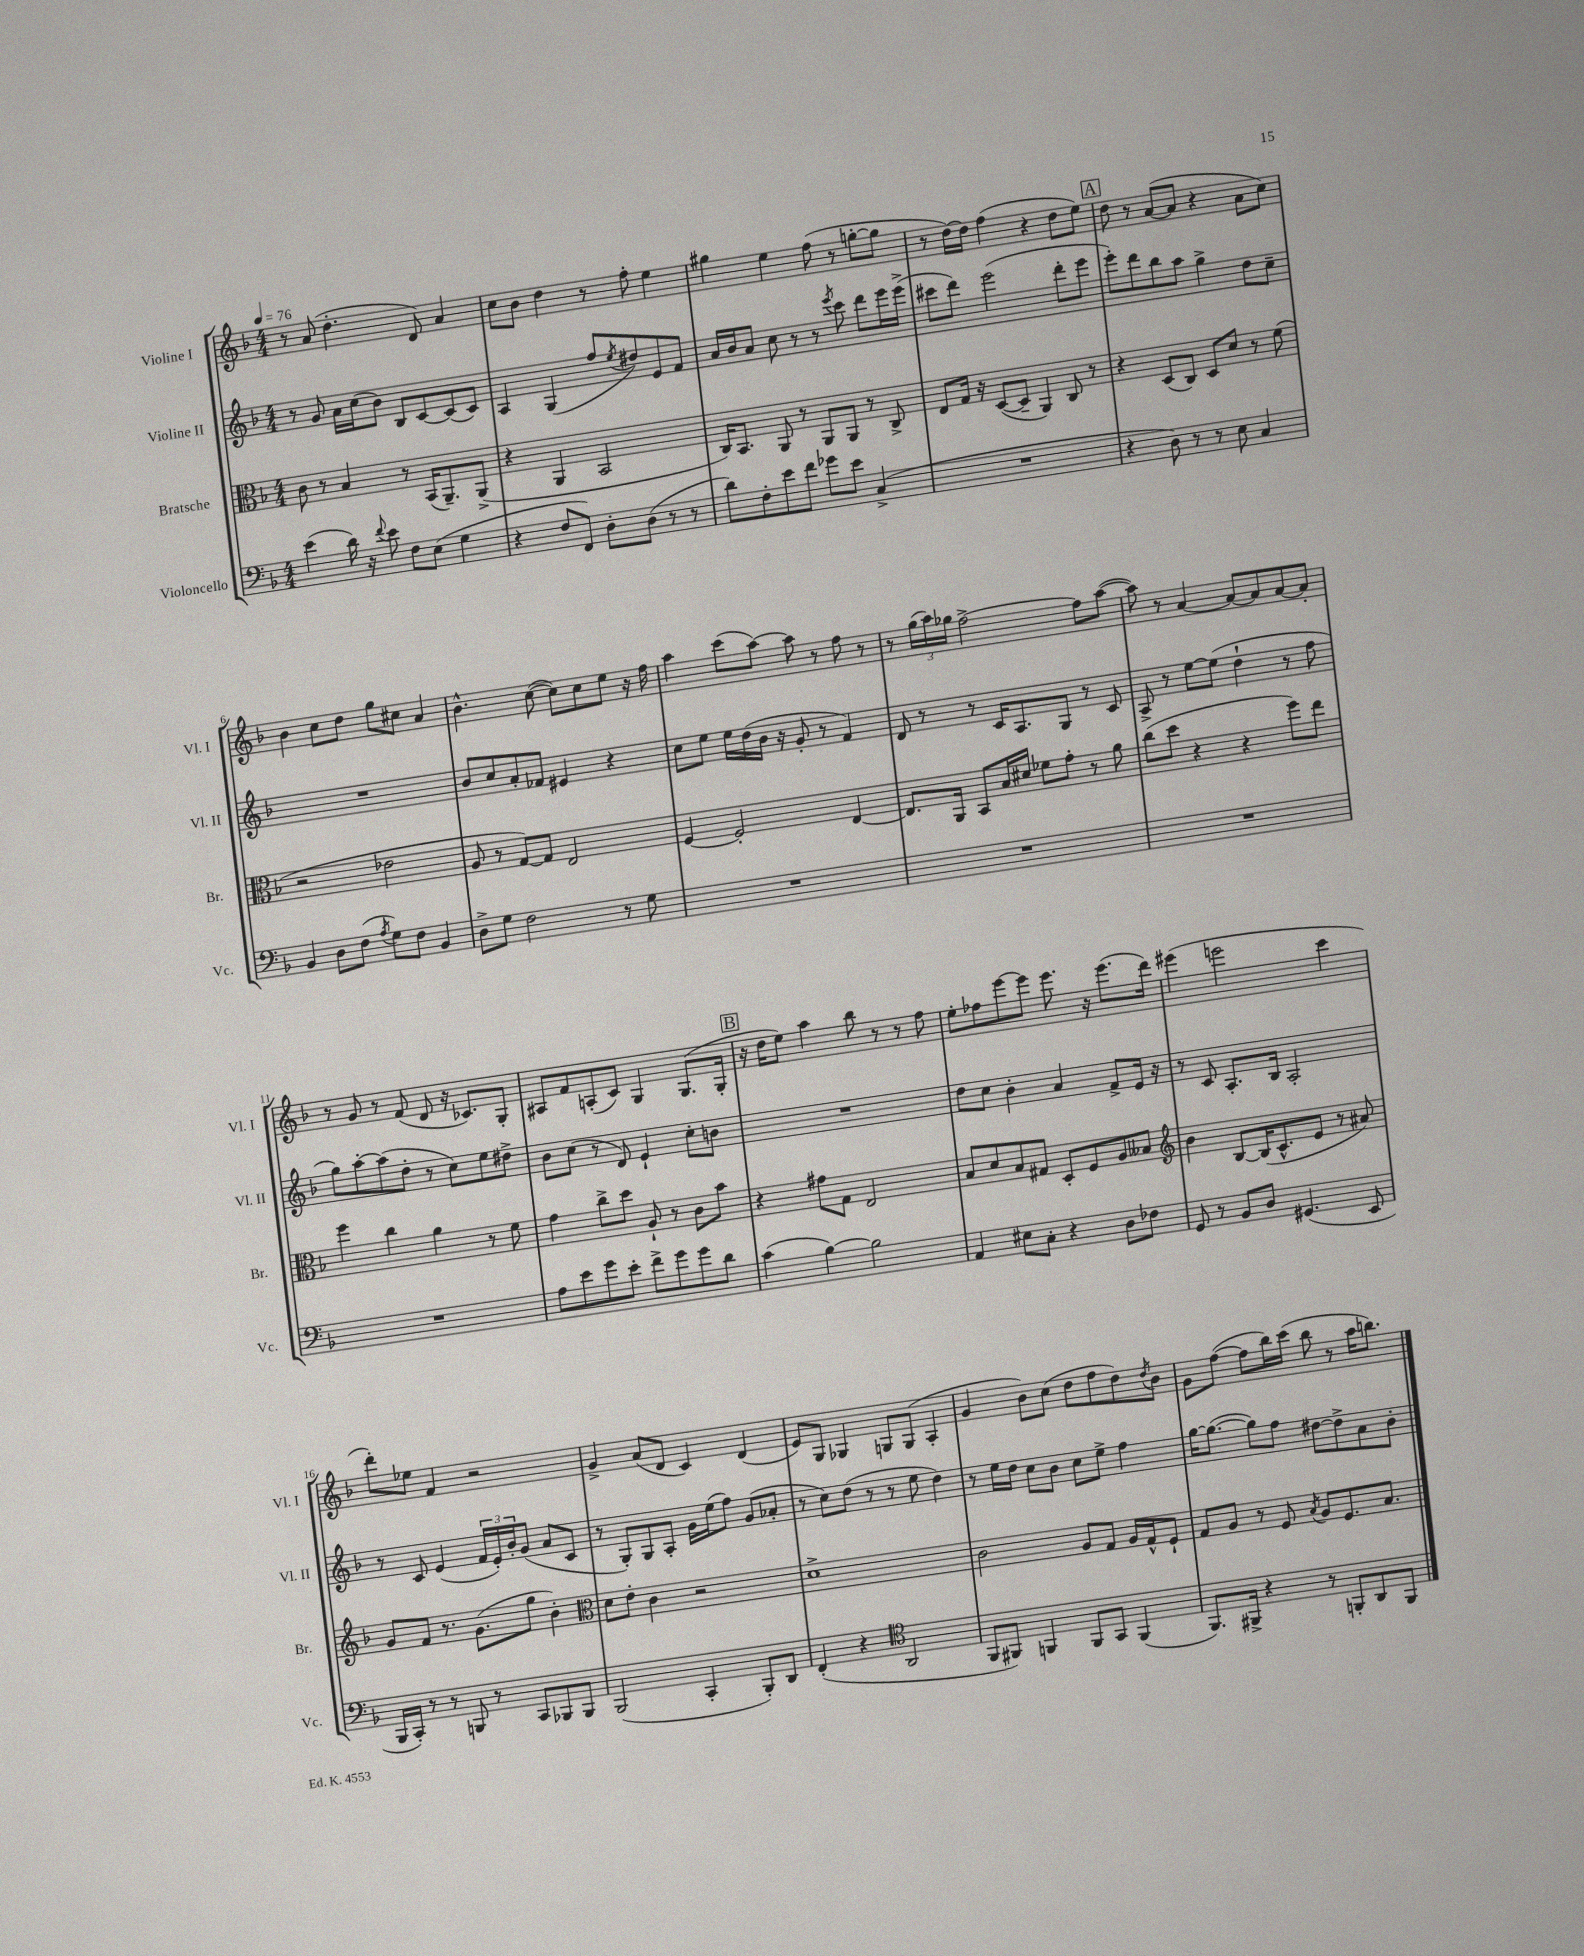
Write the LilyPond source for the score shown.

<<
\new StaffGroup <<
\new Staff = "s0" \with { instrumentName = "Violine I" shortInstrumentName = "Vl. I" } {
    \clef treble \key f \major \numericTimeSignature \time 4/4 \tempo 4 = 76
    r8 a'8( d''4.-. d'8) a'4 |
    c''8 bes'8 d''4 r8 f''8-. e''4 |
    gis''4 e''4 f''8( r8 g''8~-. g''8 |
    r8 d''16~) d''16 f''4( r4 d''8 e''8) |
    \mark \markup { \box "A" } d''8 r8 a'8~( a'8 r4 a'8 c''8) |
    bes'4 c''8 d''8 g''8 cis''8 a'4 |
    bes'4.-^ c''8~( c''8) c''8 e''8 r16 f''16 |
    a''4 c'''8( a''8~) a''8 r8 f''8 r8 |
    r8 \tuplet 3/2 { g''16( a''16) ges''16 } f''2~-> f''8 a''8~( |
    a''8) r8 a'4~ a'8~ a'8 a'8~ a'8-. |
    r8 g'8 r8 f'8( d'8 r16 ces'8.) g8-. |
    ais8 f'8 a8-.( c'8) g4 g8.( g16-. |
    \mark \markup { \box "B" } r16 d''16 e''8) a''4 bes''8 r8 r8 f''8 |
    e''8-. fes''8 e'''8~ e'''8 e'''8. r16 e'''8.( d'''16) |
    eis'''4( e'''2 c'''4 |
    d'''8-.) ees''8 f'4 r2 |
    g'4-> a'8( d'8 c'4) d'4( |
    e'8) g8 ges4 g8 g8( a4-. |
    g'4 bes'8) c''8( d''8 f''8 d''8) \acciaccatura { d''8 } bes'8 |
    g'8 f''8~( f''8 bes''16) c'''16( bes''8 r8 a''16 b''8.) \bar "|." |
}
\new Staff = "s1" \with { instrumentName = "Violine II" shortInstrumentName = "Vl. II" } {
    \clef treble \key f \major \numericTimeSignature \time 4/4
    r8 g'8 a'16 c''16( bes'8) bes8 c'8~ c'8( c'8) |
    a4 g4( f''8 \acciaccatura { e''8 } dis''8) e'8 f'8 |
    a'16 bes'16 a'8 c''8 r8 r8 \acciaccatura { e'''8 } c'''8 d'''8 e'''16 e'''16->( |
    cis'''8 d'''8) e'''2( d'''8-. e'''8 |
    \mark \markup { \box "A" } e'''8-.) d'''8 bes''8 a''8 g''4-> d''8 c''8-- |
    R1 |
    bes'8 c''8 a'8-. fes'8 eis'4 r4 |
    c''8 e''8 e''16 d''16( bes'16 r16 g'8-. r8 f'4) |
    d'8 r8 r8 c'16 a8. g8 r8 c'8 |
    a8-> r8 e''8~ e''8( d''4-! r8 f''8 |
    g''8) a''8~-. a''8( d''8-. r8 c''8) e''8 dis''8-> |
    bes'8 c''8( r8 d'8) e'4-! c''8-. b'8 |
    \mark \markup { \box "B" } R1 |
    d''8 c''8 bes'4-. a'4 f'8-> e'16 r16 |
    r8 c'8 a8.-. bes16 a2-. |
    r8 c'8 e'4( \tuplet 3/2 { f'16 e'16-.) bes'16-. } g'8( a'8 c'8 |
    r8 g8-.) g8 a8-. g'16 e''16( f''8) g'8( aes'8-. |
    r8 c''8) d''8( r8 r8 e''8 d''4) |
    r8 e''16 d''16 c''8 bes'8 c''8 e''8-> f''4 |
    g''16~ g''8.~( g''8) f''8 dis''8~ dis''8-> a'8 bes'8-. \bar "|." |
}
\new Staff = "s2" \with { instrumentName = "Bratsche" shortInstrumentName = "Br." } {
    \clef alto \key f \major \numericTimeSignature \time 4/4
    c'8 r8 bes4 r8 bes,16( a,8.--) a,8->( |
    r4 a,4 bes,2 |
    c16) bes,8. a,8 r8 a,8 a,8 r8 c8-> |
    e8 g16 r16 d8~( d8-- a,4) c8 r8 |
    \mark \markup { \box "A" } r4 d8( c8) d8 d'8 r8 f'8( |
    r2 ees'2 |
    a8 r8 g8~) g8 e2 |
    f4~ f2-. e4~ |
    e8. a,16 bes,8 bes16 dis'16 fes'8 g'8-. r8 a'8 |
    c''8( d''8 r4 r4 f''8) e''8 |
    f''4 c''4 a'4 r8 f'8 |
    g'4 c''8-> d''8 a8-! r8 c'8 bes'8 |
    \mark \markup { \box "B" } r4 gis'8 g8 e2 |
    bes8 d'8 bes8 gis8 d8-. f8 a8 beses8 |
    \clef treble bes'4 bes8~ bes16( c'8.-^ e'8 r8 ais'8) |
    g'8 f'8 r8. g'8.( g''8 bes'4-.) |
    \clef alto d'8 e'8-. c'4 r2 |
    d'1-> |
    c'2 a8 g8 a16 g16-^ f8-! |
    g8 a8 r8 f8 \acciaccatura { bes8 } a8 f8. bes8. \bar "|." |
}
\new Staff = "s3" \with { instrumentName = "Violoncello" shortInstrumentName = "Vc." } {
    \clef bass \key f \major \numericTimeSignature \time 4/4
    e'4( d'16) r16 \appoggiatura { f'8 } e'8 f8 e8( g4 |
    r4 f8 f,8) d8-. d8( r8 r8 |
    d'8) f8-. e'8 f'8 ges'8 e'8 c4->( |
    R1 |
    \mark \markup { \box "A" } r4 d8) r8 r8 e8 c4 |
    bes,4 d8 f8( \acciaccatura { a8 } g8) f8 bes,4 |
    d8-> g8 f2 r8 g8 |
    R1 |
    R1 |
    R1 |
    R1 |
    a8 e'8 g'8 e'8-. f'8-> g'8 g'8 d'8 |
    \mark \markup { \box "B" } c'4( bes4~) bes2 |
    a,4 eis8 c8-. r4 d8 fes8 |
    g,8 r8 bes,8 d8 gis,4.( e,8 |
    bes,,16 c,16-.) r8 r8 b,,8 r8 c,8 bes,,8 bes,,8 |
    bes,,2( c,4-. bes,,8-.) d,8 |
    f,4-.( r4 \clef tenor a,2 |
    f,8 fis,8) f,4 f,8 g,8 f,4( |
    f,8.) fis,16-> r4 r8 f,8-. a,8 f,8 \bar "|." |
}
>>
>>
